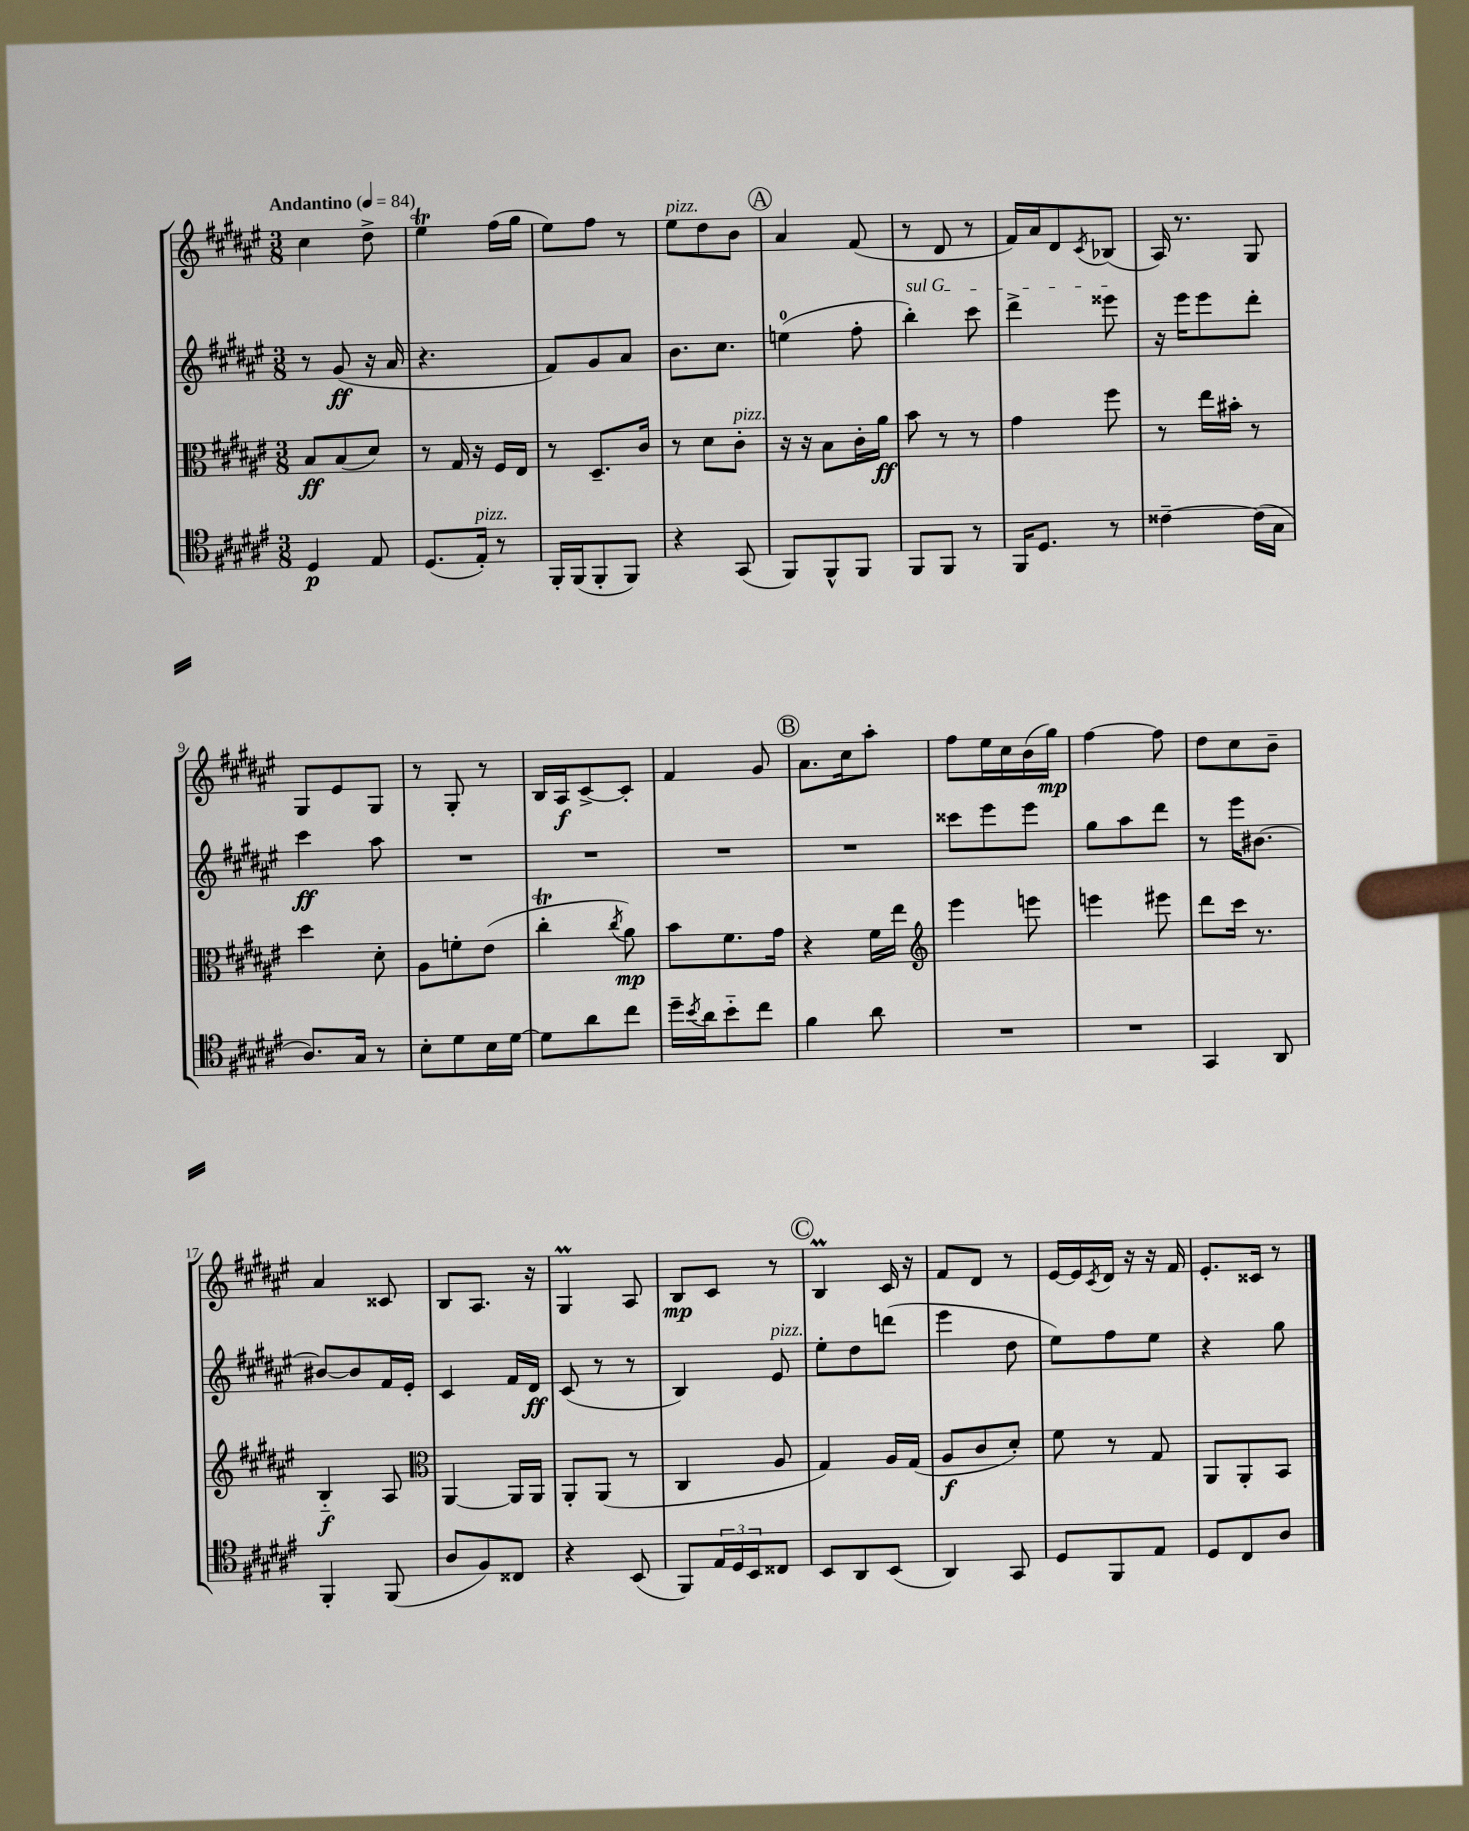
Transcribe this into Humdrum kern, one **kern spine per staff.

**kern	**dynam	**kern	**dynam	**kern	**dynam	**kern	**dynam
*part4	*part4	*part3	*part3	*part2	*part2	*part1	*part1
*staff4	*staff4	*staff3	*staff3	*staff2	*staff2	*staff1	*staff1
*clefC4	*	*clefC3	*	*clefG2	*	*clefG2	*
*k[f#c#g#d#a#e#]	*	*k[f#c#g#d#a#e#]	*	*k[f#c#g#d#a#e#]	*	*k[f#c#g#d#a#e#]	*
*M3/8	*	*M3/8	*	*M3/8	*	*M3/8	*
*MM84	*	*MM84	*	*MM84	*	*MM84	*
=1	=1	=1	=1	=1	=1	=1	=1
!	!	!	!	!	!	!LO:TX:a:B:t=Andantino	!
4D#/	p	8B/L	ff	8r	.	4cc#\	.
.	.	(8B/	.	(8g#/	ff	.	.
8E#/	.	8d#/J)	.	16r	.	8dd#^\	.
.	.	.	.	16a#/	.	.	.
=2	=2	=2	=2	=2	=2	=2	=2
(8.D#/L	.	8r	.	4.r	.	4ee#t\	.
.	.	16G#/	.	.	.	.	.
!LO:TX:a:i:t=pizz.	!	!	!	!	!	!	!
16E#'/Jk)	.	16r	.	.	.	.	.
8r	.	16F#/LL	.	.	.	(16ff#\LL	.
.	.	16E#/JJ	.	.	.	16gg#\JJ	.
=3	=3	=3	=3	=3	=3	=3	=3
16FF#'/LL	.	8r	.	8f#/L)	.	8ee#\L)	.
(16FF#/J	.	.	.	.	.	.	.
8FF#'/	.	8.D#~/L	.	8g#/	.	8ff#\J	.
8FF#/J)	.	.	.	8a#/J	.	8r	.
.	.	16c#/Jk	.	.	.	.	.
=4	=4	=4	=4	=4	=4	=4	=4
!	!	!	!	!	!	!LO:TX:a:i:t=pizz.	!
4r	.	8r	.	8.b\L	.	8ee#\L	.
.	.	8d#\L	.	.	.	8dd#\	.
.	.	.	.	8.cc#\J	.	.	.
!	!	!LO:TX:a:i:t=pizz.	!	!	!	!	!
(8GG#/	.	8c#'\J	.	.	.	8b\J	.
!!LO:REH:place=s1:t=A
=5	=5	=5	=5	=5	=5	=5	=5
8FF#/L)	.	16r	.	(4een\	.	4a#/	.
.	.	16r	.	.	.	.	.
8FF#^^/	.	8B\L	.	.	.	.	.
8FF#/J	.	16c#'\L	.	8ff#'\	.	(8f#/	.
.	.	16a#\JJ	ff	.	.	.	.
=6	=6	=6	=6	=6	=6	=6	=6
!	!	!	!	!LO:TX:a:i:t=sul G	!	!	!
8FF#/L	.	8b\	.	4bb'\)	.	8r	.
8FF#/J	.	8r	.	.	.	8d#/	.
8r	.	8r	.	8ccc#\	.	8r	.
=7	=7	=7	=7	=7	=7	=7	=7
16FF#/KL	.	4g#\	.	4ddd#^\	.	16f#/LL)	.
8.D#/J	.	.	.	.	.	16a#/J	.
.	.	.	.	.	.	8d#/	.
.	.	.	.	.	.	8qc#/	.
8r	.	8ff#\	.	8eee##X\	.	(8B-X/J	.
=8	=8	=8	=8	=8	=8	=8	=8
[4c##X~\	.	8r	.	16r	.	16A#/)	.
.	.	.	.	16eee#\KL	.	8.r	.
.	.	16ee#\LL	.	8eee#\	.	.	.
.	.	16b#X'\JJ	.	.	.	.	.
(16c##\LL]	.	8r	.	8ddd#'\J	.	8G#/	.
16G#\JJ	.	.	.	.	.	.	.
!!LO:LB:g=z
=9	=9	=9	=9	=9	=9	=9	=9
8.A#/L)	.	4dd#\	.	4ccc#\	ff	8G#/L	.
.	.	.	.	.	.	8e#/	.
16G#/Jk	.	.	.	.	.	.	.
8r	.	8d#'\	.	8aa#\	.	8G#/J	.
=10	=10	=10	=10	=10	=10	=10	=10
8B'\L	.	8A#\L	.	4.r	.	8r	.
8d#\	.	8fn'\	.	.	.	8G#'/	.
16B\L	.	(8e#\J	.	.	.	8r	.
[16d#\JJ	.	.	.	.	.	.	.
=11	=11	=11	=11	=11	=11	=11	=11
8d#\L]	.	4cc#T'\	.	4.r	.	16B/LL	.
.	.	.	.	.	.	16A#/J	f
8a#\	.	.	.	.	.	[8c#^/	.
.	.	8qcc#/	.	.	.	.	.
8cc#\J	.	8a#\)	mp	.	.	8c#'/J]	.
=12	=12	=12	=12	=12	=12	=12	=12
16dd#~\LL	.	8b\L	.	4.r	.	4f#/	.
8qb/	.	.	.	.	.	.	.
16a#\J	.	.	.	.	.	.	.
8b\	.	8.f#\	.	.	.	.	.
8cc#\J	.	.	.	.	.	8g#/	.
.	.	16g#\Jk	.	.	.	.	.
!!LO:REH:place=s1:t=B
=13	=13	=13	=13	=13	=13	=13	=13
4f#\	.	4r	.	4.r	.	8.a#\L	.
.	.	.	.	.	.	16cc#\k	.
8a#\	.	16f#\LL	.	.	.	8aa#'\J	.
.	.	16ee#\JJ	.	.	.	.	.
=14	=14	=14	=14	=14	=14	=14	=14
*	*	*clefG2	*	*	*	*	*
4.r	.	4eee#\	.	8ccc##X\L	.	8ff#\L	.
.	.	.	.	8eee#\	.	16ee#\L	.
.	.	.	.	.	.	16cc#\	.
.	.	8eeen\	.	8eee#\J	.	(16b\	.
.	.	.	.	.	.	16gg#\JJ)	mp
=15	=15	=15	=15	=15	=15	=15	=15
4.r	.	4eeen\	.	8gg#\L	.	[4ff#\	.
.	.	.	.	8aa#\	.	.	.
.	.	8eee#X\	.	8ddd#\J	.	8ff#\]	.
=16	=16	=16	=16	=16	=16	=16	=16
4GG#/	.	8ddd#\L	.	8r	.	8dd#\L	.
.	.	16ccc#\Jk	.	16eee#\KL	.	8cc#\	.
.	.	8.r	.	[8.b#X\J	.	.	.
8AA#/	.	.	.	.	.	8b~\J	.
!!LO:LB:g=z
=17	=17	=17	=17	=17	=17	=17	=17
4FF#'/	.	4B/	f	8b#X/L_	.	4a#/	.
.	.	.	.	8b#/]	.	.	.
(8FF#/	.	8A#/	.	16f#/L	.	8c##X/	.
.	.	.	.	16e#'/JJ	.	.	.
=18	=18	=18	=18	=18	=18	=18	=18
*	*	*clefC3	*	*	*	*	*
8A#/L	.	[4AA#/	.	4c#/	.	8B/L	.
8F#/)	.	.	.	.	.	8.A#/J	.
8C##X/J	.	16AA#/LL]	.	16f#/LL	.	.	.
.	.	16AA#/JJ	.	16d#/JJ	ff	16r	.
=19	=19	=19	=19	=19	=19	=19	=19
4r	.	8AA#'/L	.	(8c#/	.	4G#M/	.
.	.	(8AA#/J	.	8r	.	.	.
(8BB/	.	8r	.	8r	.	8A#/	.
=20	=20	=20	=20	=20	=20	=20	=20
8FF#/L)	.	4C#/	.	4B/)	.	8B/L	mp
24E#/L	.	.	.	.	.	8c#/J	.
24D#/	.	.	.	.	.	.	.
24BB/J	.	.	.	.	.	.	.
!	!	!	!	!LO:TX:a:i:t=pizz.	!	!	!
8C##X/J	.	8A#/	.	8e#/	.	8r	.
!!LO:REH:place=s1:t=C
=21	=21	=21	=21	=21	=21	=21	=21
8BB/L	.	4G#/)	.	8ee#'\L	.	4BM/	.
8AA#/	.	.	.	8dd#\	.	.	.
(8BB/J	.	16A#/LL	.	(8dddn\J	.	16c#/	.
.	.	(16G#/JJ	.	.	.	16r	.
=22	=22	=22	=22	=22	=22	=22	=22
4AA#/)	.	8A#/L	f	4eee#\	.	8f#/L	.
.	.	8c#/	.	.	.	8d#/J	.
8GG#/	.	8d#'/J)	.	8dd#\	.	8r	.
=23	=23	=23	=23	=23	=23	=23	=23
8D#/L	.	8f#\	.	8ee#\L)	.	[16e#/LL	.
.	.	.	.	.	.	16e#/]	.
.	.	.	.	.	.	8qc#/	.
8FF#/	.	8r	.	8ff#\	.	16d#/JJ	.
.	.	.	.	.	.	16r	.
8E#/J	.	8G#/	.	8ee#\J	.	16r	.
.	.	.	.	.	.	16f#/	.
=24	=24	=24	=24	=24	=24	=24	=24
8D#/L	.	8AA#/L	.	4r	.	8.e#'/L	.
8C#/	.	8AA#'/	.	.	.	.	.
.	.	.	.	.	.	16c##X/Jk	.
8A#/J	.	8BB/J	.	8gg#\	.	8r	.
==	==	==	==	==	==	==	==
*-	*-	*-	*-	*-	*-	*-	*-
